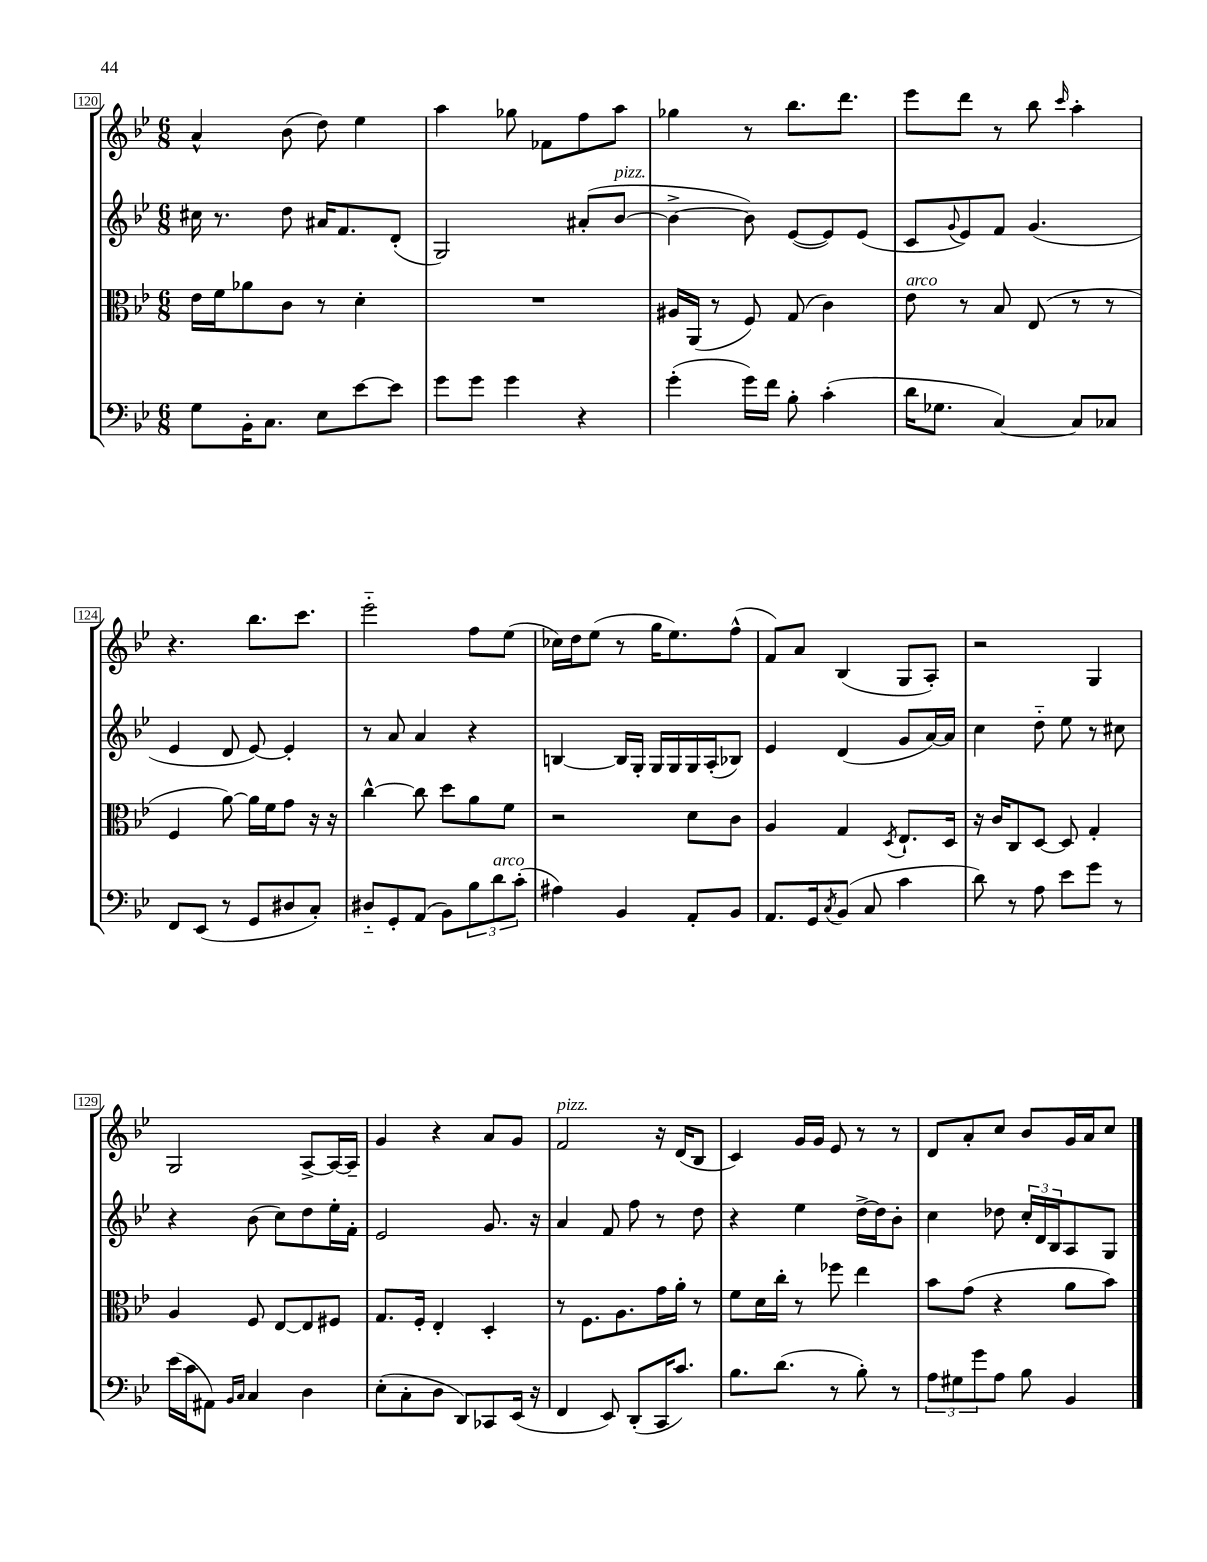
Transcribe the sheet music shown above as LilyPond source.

<<
\new StaffGroup <<
\new Staff = "s0" {
    \clef treble \key bes \major \numericTimeSignature \time 6/8
    a'4-^ bes'8( d''8) ees''4 |
    a''4 ges''8 fes'8 f''8 a''8 |
    ges''4 r8 bes''8. d'''8. |
    ees'''8 d'''8 r8 bes''8 \grace { c'''16 } a''4-. |
    r4. bes''8. c'''8. |
    ees'''2-_ f''8 ees''8( |
    ces''16) d''16 ees''8( r8 g''16 ees''8.) f''8-^( |
    f'8) a'8 bes4( g8 a8-.) |
    r2 g4 |
    g2 a8~-> a16~ a16-- |
    g'4 r4 a'8 g'8 |
    f'2^\markup { \italic "pizz." } r16 d'16( bes8 |
    c'4) g'16 g'16 ees'8 r8 r8 |
    d'8 a'8-. c''8 bes'8 g'16 a'16 c''8 \bar "|." |
}
\new Staff = "s1" {
    \clef treble \key bes \major \numericTimeSignature \time 6/8
    cis''16 r8. d''8 ais'16 f'8. d'8-.( |
    g2) ais'8-.( bes'8~^\markup { \italic "pizz." } |
    bes'4~-> bes'8) ees'8~( ees'8) ees'8( |
    c'8 \appoggiatura { g'8 } ees'8) f'8 g'4.( |
    ees'4 d'8 ees'8~) ees'4-. |
    r8 a'8 a'4 r4 |
    b4~ b16 g16-. g16 g16 g16 a16-.( bes8) |
    ees'4 d'4( g'8 a'16~) a'16 |
    c''4 d''8-_ ees''8 r8 cis''8 |
    r4 bes'8( c''8) d''8 ees''16-. f'16-. |
    ees'2 g'8. r16 |
    a'4 f'8 f''8 r8 d''8 |
    r4 ees''4 d''16~-> d''16 bes'8-. |
    c''4 des''8 \tuplet 3/2 { c''16-. d'16 bes16 } a8 g8 \bar "|." |
}
\new Staff = "s2" {
    \clef alto \key bes \major \numericTimeSignature \time 6/8
    ees'16 f'16 aes'8 c'8 r8 d'4-. |
    R2. |
    ais16 a,16( r8 f8) g8( c'4) |
    ees'8^\markup { \italic "arco" } r8 bes8 ees8( r8 r8 |
    f4 a'8~) a'16 f'16 g'8 r16 r16 |
    c''4~-^ c''8 d''8 a'8 f'8 |
    r2 d'8 c'8 |
    a4 g4 \acciaccatura { d8 } ees8.-! d16 |
    r16 c'16 c8 d8~ d8 g4-. |
    a4 f8 ees8~ ees8 fis8 |
    g8. f16-. ees4-. d4-. |
    r8 f8. a8. g'16 a'16-. r8 |
    f'8 d'16 c''16-. r8 fes''8 ees''4 |
    bes'8 g'8( r4 a'8 bes'8) \bar "|." |
}
\new Staff = "s3" {
    \clef bass \key bes \major \numericTimeSignature \time 6/8
    g8 bes,16-. c8. ees8 ees'8~ ees'8 |
    g'8 g'8 g'4 r4 |
    g'4-.( g'16) f'16 bes8-. c'4-.( |
    d'16 ges8. c4~) c8 ces8 |
    f,8 ees,8( r8 g,8 dis8 c8-.) |
    dis8-_ g,8-. a,8( bes,8) \tuplet 3/2 { bes8 d'8^\markup { \italic "arco" } c'8-.( } |
    ais4) bes,4 a,8-. bes,8 |
    a,8. g,16 \acciaccatura { c8 } bes,8( c8 c'4 |
    d'8) r8 a8 ees'8 g'8 r8 |
    ees'16( c'16 ais,8) \grace { bes,16 c16 } c4 d4 |
    ees8-.( c8-. d8 d,8) ces,8 ees,16( r16 |
    f,4 ees,8) d,8-.( c,16 c'8.) |
    bes8. d'8.( r8 bes8-.) r8 |
    \tuplet 3/2 { a8 gis8 g'8 } a8 bes8 bes,4 \bar "|." |
}
>>
>>
\layout { \context { \Score currentBarNumber = #120 \override BarNumber.stencil = #(make-stencil-boxer 0.1 0.3 ly:text-interface::print) } }
